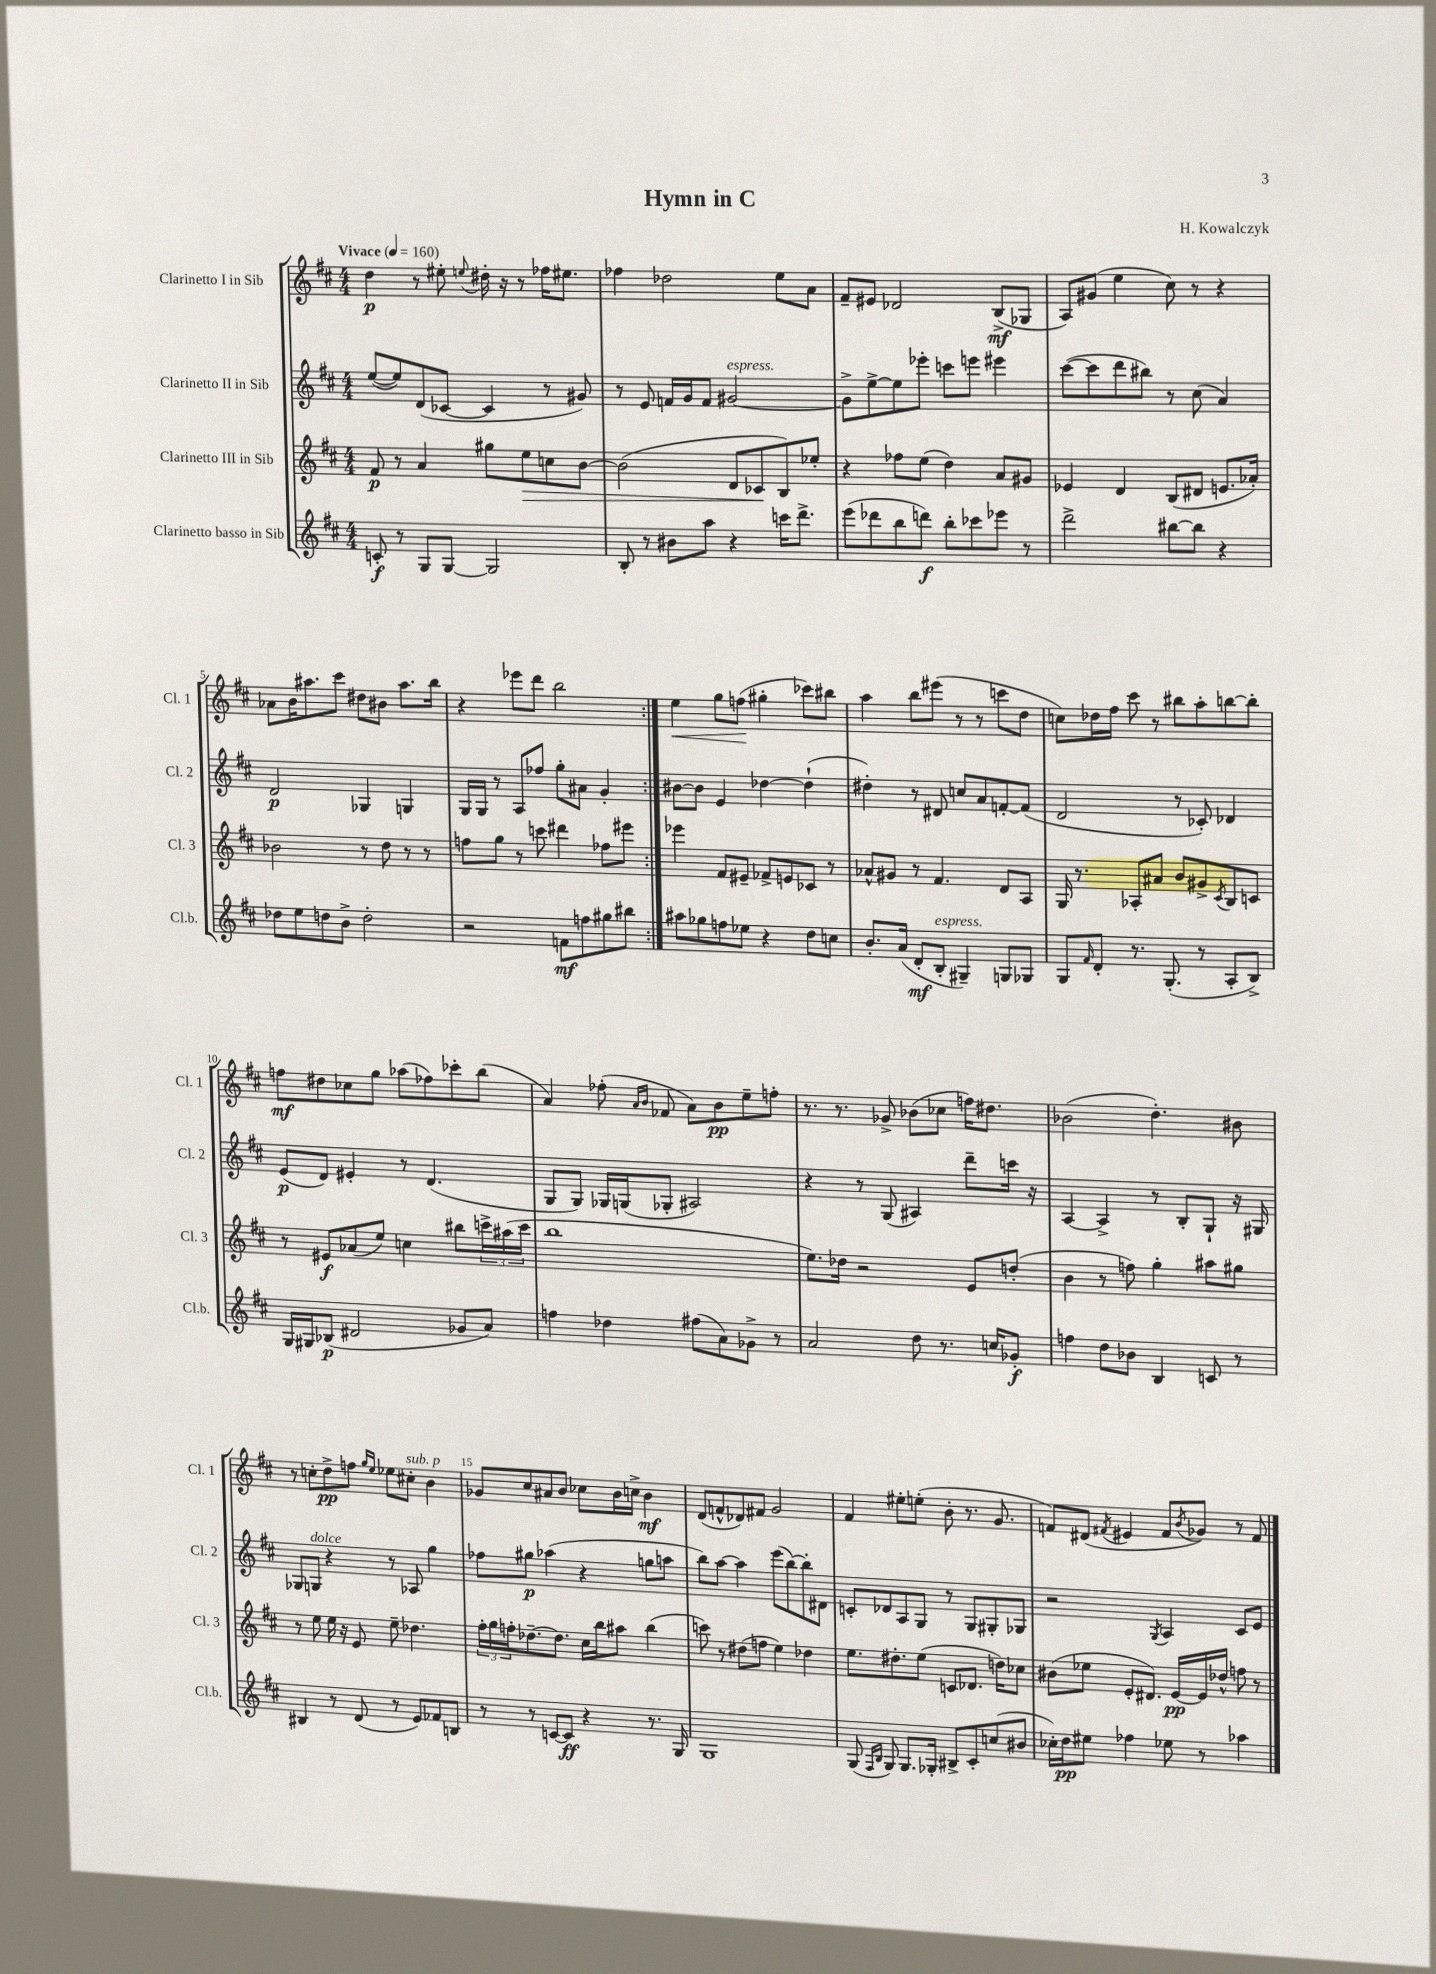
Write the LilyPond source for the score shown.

\header { title = "Hymn in C" composer = "H. Kowalczyk" }
<<
\new StaffGroup <<
\new Staff = "s0" \with { instrumentName = "Clarinetto I in Sib" shortInstrumentName = "Cl. 1" } {
    \clef treble \key d \major \numericTimeSignature \time 4/4 \tempo "Vivace" 4 = 160
    \repeat volta 2 { d''4\p r8 eis''8-. \appoggiatura { e''8 } dis''16-. r16 r8 fes''16 eis''8. |
    fes''4 des''2 e''8 a'8 |
    fis'8-- eis'8 des'2 b8->\mf( ges8 |
    a8) gis'8( e''4 cis''8) r8 r4 |
    aes'8 b'16 ais''8. cis'''8 dis''8 bis'8 ais''8. b''16 |
    r4 ees'''8 d'''8 b''2 | }
    e''4\< g''8 f''8\!( gis''4-. ces'''8) bis''8 |
    a''4 b''8 eis'''8( r8 r8 c'''8 d''8 |
    c''8) des''16 fis''16 cis'''8 r8 bis''8 a''8-. b''8~ b''8-. |
    f''8\mf dis''8 ces''8 g''8 aes''8( fes''8) ces'''8-. b''8( |
    a'4) fes''8-.( \grace { a'16 b'16 } fes'8 a'8) b'8\pp e''8-- f''8-. |
    r8. r8. ges'8-> bes'8( ces''8 f''16) dis''8. |
    bes'2( d''4.-.) bis'8 |
    r8 c''8-. d''8->\pp f''8 \grace { g''16 e''16 } ees''8 cis''8-.^\markup { \italic "sub. p" } b'4 |
    ges'8 cis''8 ais'8 b'8 ces''8 b'16 c''16-> b'4\mf |
    d'8( f'8-^ des'8) fis'8 g'2 |
    fis'4 eis''8-. e''8-.( b'8-. r8. g'8. |
    f'8) dis'8( \acciaccatura { fis'8 } eis'4 fis'8 \acciaccatura { b'8 } ges'8) r8 fis'8 \bar "|." |
}
\new Staff = "s1" \with { instrumentName = "Clarinetto II in Sib" shortInstrumentName = "Cl. 2" } {
    \clef treble \key d \major \numericTimeSignature \time 4/4
    \repeat volta 2 { e''8~( e''8) d'8( ces'8~ ces'4 r8 gis'8) |
    r8 e'8 f'16 g'16 f'8 gis'2~^\markup { \italic "espress." } |
    gis'8-> e''8~-> e''8 ees'''8-. c'''8 e'''8 eis'''4 |
    cis'''8~( cis'''8 d'''8 bis''8) r8 cis''8( a'4) |
    d'2\p ges4 g4 |
    g16 g16 r8 a8 fes''8 g''8-. ais'8 g'4-. | }
    bis'8~ bis'8 e'4 des''4~ des''4-!( |
    dis''4-.) r8 dis'8 c''8 a'8 f'8~-. f'8( |
    d'2 r8 ces'8-.) des'4 |
    e'8\p( d'8) eis'4-. r8 d'4.( |
    g8 g8) ges16 g16( ges8-. ais2) |
    r4 r8 g8( ais4) d'''8-- c'''16 r16 |
    a4~ a4-> r8 b8-. g8-! r16 gis16 |
    ges8 g8^\markup { \italic "dolce" } r4 r8 aes8 g''4 |
    fes''8 gis''8\p aes''4( r4 g''8 a''8 |
    b''8) a''8~ a''4 e'''8( b''8~) b''8-. dis'8 |
    c'8-. des'8 a8 g8 r8 g8 gis8-. ges8 |
    r2 \acciaccatura { g8 } a4 cis'8 e'8 \bar "|." |
}
\new Staff = "s2" \with { instrumentName = "Clarinetto III in Sib" shortInstrumentName = "Cl. 3" } {
    \clef treble \key d \major \numericTimeSignature \time 4/4
    \repeat volta 2 { fis'8\p r8 a'4 gis''8 e''8\> c''8 b'8~ |
    b'2( d'8 ces'8\! b8) ees''8-. |
    r4 fes''8 e''8( d''4) a'8 gis'8 |
    ees'4 d'4 b8( dis'8 e'8. aes'16-.) |
    bes'2 r8 d''8 r8 r8 |
    f''8 g''8 r8 c'''8 dis'''4 fes''8 eis'''8 | }
    ees'''4 fis'8 eis'8-- fes'8-> e'8 ces'8 r8 |
    aes'8-^ gis'8 r8 fis'4. d'8 a8 |
    g16 r8. aes8-. ais'8 b'8 gis'8-> \acciaccatura { cis'8 } b8 c'8 |
    r8 eis'8\f aes'8( e''8) c''4 bis''8 \tuplet 3/2 { c'''16-> ais''16( c'''16 } |
    b''1 |
    e''8.) des''16 r2 e'8 d''8-.( |
    b'4 r8 f''8) g''4-. ais''8 gis''8 |
    r8 e''8 e''16 r16 e'8 e''8-- des''4. |
    \tuplet 3/2 { fis''16-. g''16 f''16-. } des''8.~-- des''8. cis''16 b''16 ais''8 b''4( |
    c'''8) r8 dis''8( f''8 e''4) des''4 |
    e''8. dis''8.-. e''8( c'8 des'8. d''16) ces''8 |
    bis'8( ees''8 e'8-. dis'8.) e'16~\pp e'16 des''16-^ f''8 r8 \bar "|." |
}
\new Staff = "s3" \with { instrumentName = "Clarinetto basso in Sib" shortInstrumentName = "Cl.b." } {
    \clef treble \key d \major \numericTimeSignature \time 4/4
    \repeat volta 2 { c'8-.\f r8 g8 g8~ g2 |
    b8-. r8 bis'8 a''8 r4 c'''16 d'''8.-> |
    e'''8( des'''8 b''8 d'''8\f) b''8-. ces'''8 ees'''8 r8 |
    d'''2-> bis''8~ bis''8 r4 |
    des''8 e''8 d''8 b'8-> d''2-. |
    r2 f'8\mf f''8 gis''8 bis''8 | }
    ais''8 ges''8 f''8 ees''8 r4 d''8 c''8 |
    b'8.-. a'16( d'8-.\mf b8-.^\markup { \italic "espress." } gis4--) g8 ges8 |
    g8 \grace { fis'16 } d'8-. r8. g8.-.( r8 a8-. b8->) |
    g16 gis16 bes8\p( dis'2 ges'8 a'8) |
    f''4 des''4 fis''8( a'8) ges'8-> r8 |
    a'2 d''8 r8. c''16 ges'8-.\f |
    f''4 d''8 bes'8 b4 c'8 r8 |
    bis4 r8 d'8( r8 e'8) fes'8 b8 |
    r8 r8 c'8~ c'8\ff r4 r8. g16 |
    g1 |
    g8( \grace { fis16 b16 } g8) g8. ges16-. bis8-> cis'8-. c''8( bis'8 |
    ces''16-.) d''16\pp eis''8 fes''4 ees''8 r8 aes''4 \bar "|." |
}
>>
>>
\layout { \context { \Score \override BarNumber.break-visibility = ##(#f #t #t) barNumberVisibility = #(every-nth-bar-number-visible 5) } }
